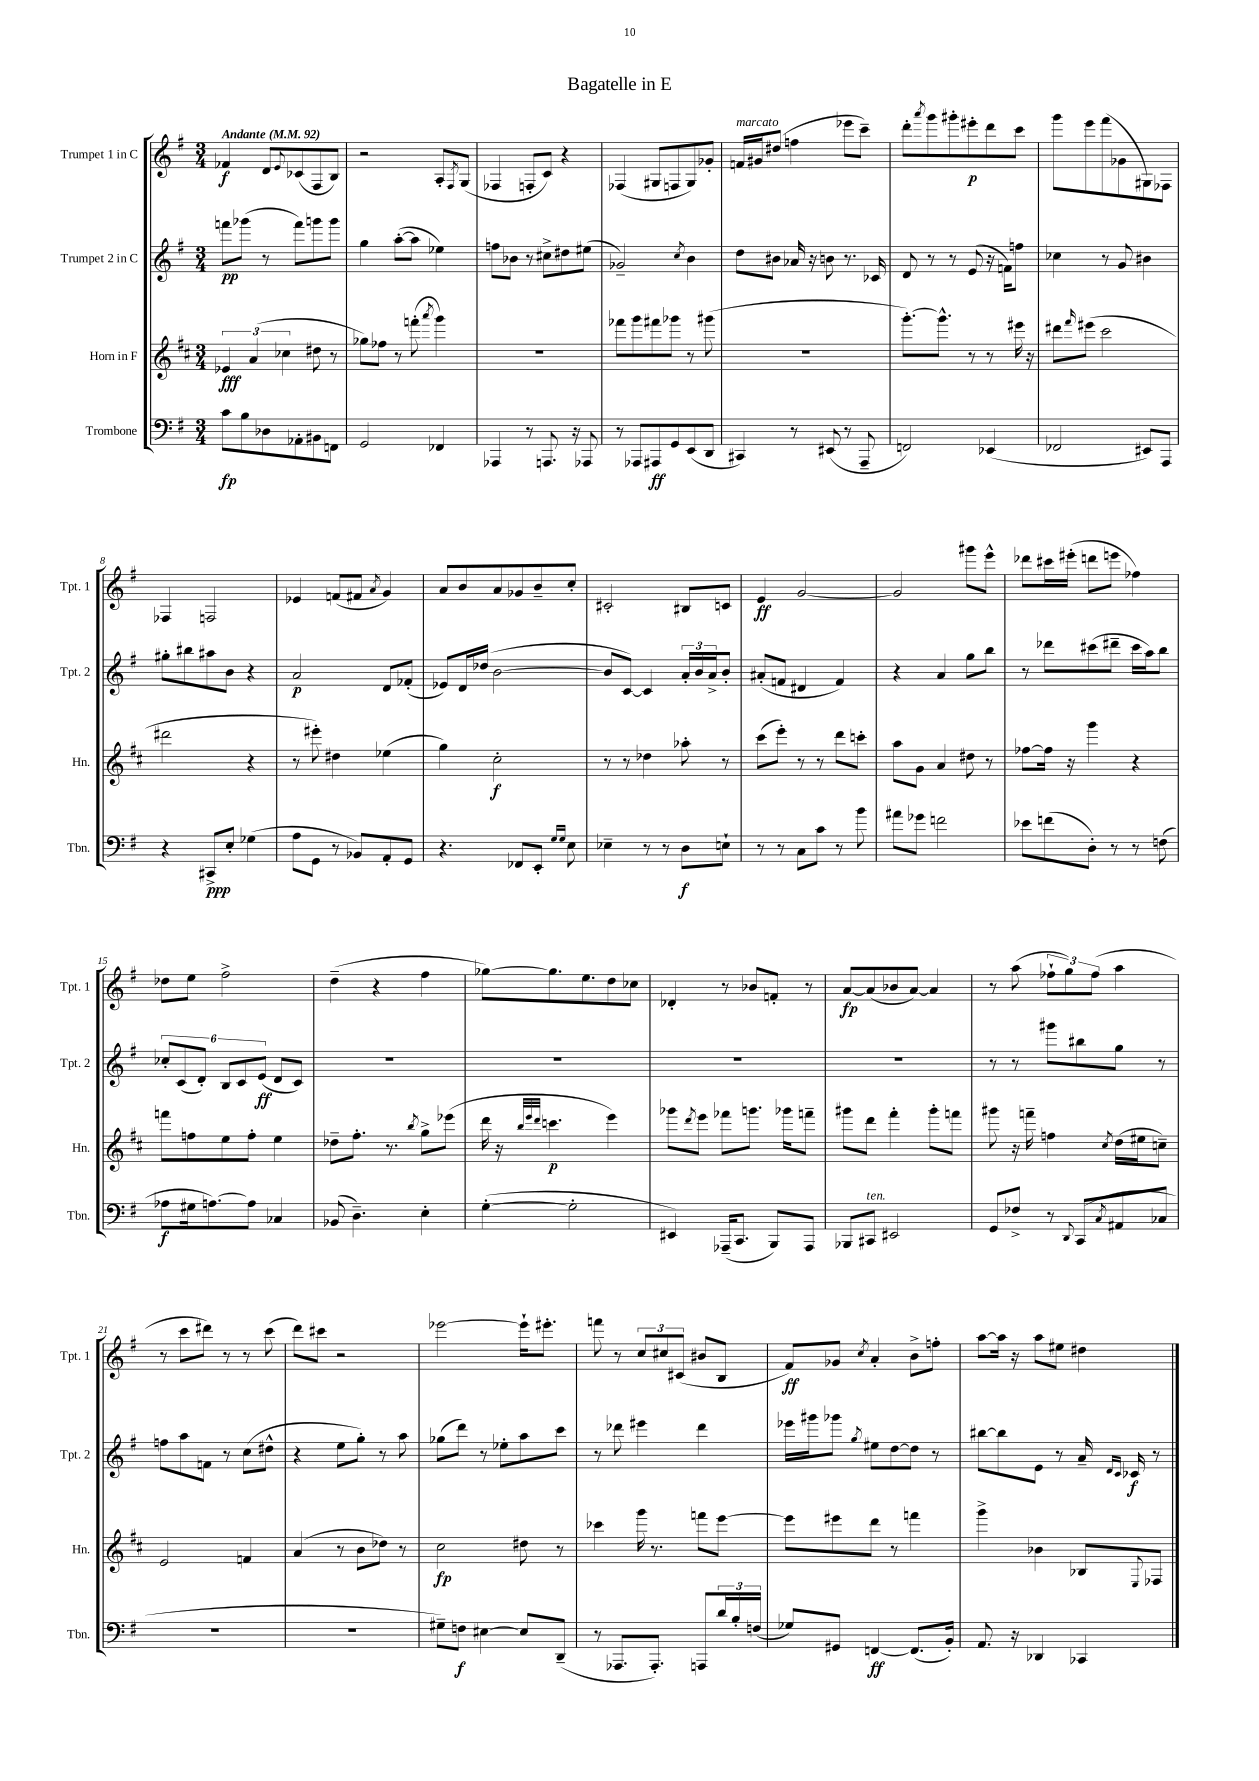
\header { title = "Bagatelle in E" }
<<
\new StaffGroup <<
\new Staff = "s0" \with { instrumentName = "Trumpet 1 in C" shortInstrumentName = "Tpt. 1" } {
    \clef treble \key g \major \numericTimeSignature \time 3/4 \tempo "Andante" 4 = 92
    fes'4\f d'8 \appoggiatura { e'8 } ces'8( fis8 b8) |
    r2 a8-. \acciaccatura { fis8 } g8( |
    fes4 f8-. c'8) r4 |
    fes4( gis8 f8 gis8) ges'8-. |
    f'16^\markup { \italic "marcato" } gis'16 dis''8( f''4 ees'''8 c'''8--) |
    d'''8-. \acciaccatura { a'''8 } g'''8 gis'''8-. eis'''8-.\p d'''8 c'''8 |
    g'''8 e'''8 fis'''8( ges'8 gis8) fes8 |
    fes4 f2 |
    ees'4 f'8( fis'8 \acciaccatura { a'8 } g'4) |
    a'8 b'8 a'8 ges'8 b'8-- c''8-. |
    cis'2-. bis8 c'8 |
    e'4\ff g'2~ |
    g'2 gis'''8 e'''8-^ |
    des'''8 cis'''16 eis'''16-.( d'''8 e'''8 fes''4) |
    des''8 e''8 fis''2-> |
    d''4--( r4 fis''4 |
    ges''8~) ges''8. e''8. d''8 ces''8 |
    des'4-. r8 bes'8 f'8-. r8 |
    a'8~\fp a'8( bes'8 a'8~) a'4 |
    r8 a''8( \tuplet 3/2 { fes''8-! g''8) fes''8( } a''4 |
    r8 c'''8 dis'''8) r8 r8 c'''8( |
    d'''8) cis'''8 r2 |
    ees'''2~ ees'''16-! eis'''8.-. |
    f'''8 r8 \tuplet 3/2 { c''8 cis''8 cis'8( } bis'8 b8 |
    fis'8\ff) ges'8 \acciaccatura { c''8 } a'4-. b'8-> f''8-. |
    a''8~ a''16 r16 a''8 eis''8 dis''4 \bar "|." |
}
\new Staff = "s1" \with { instrumentName = "Trumpet 2 in C" shortInstrumentName = "Tpt. 2" } {
    \clef treble \key g \major \numericTimeSignature \time 3/4
    f'''8\pp ges'''8( r8 f'''8) g'''8 g'''8 |
    g''4 a''8~-.( a''8 ees''4) |
    f''8 bes'8 r8 cis''8-> dis''8 eis''8( |
    ges'2--) \acciaccatura { c''8 } b'4 |
    d''8 bis'8 aes'16 r16 b'8 r8. ces'16 |
    d'8 r8 r8 e'8( r16 f'16) f''8 |
    ces''4 r8 g'8 bis'4 |
    gis''8-. bis''8 ais''8 b'8 r4 |
    a'2\p d'8 fes'8-.( |
    ees'8) d'16 des''16( b'2~ |
    b'8 c'8~) c'4 \tuplet 3/2 { a'16-. b'16 a'16-> } b'8-. |
    ais'8-.( f'8 dis'4 f'4) |
    r4 a'4 g''8 b''8 |
    r8 des'''8 cis'''8( dis'''8-- cis'''16 a''16) b''8 |
    \tuplet 6/4 { ces''8-. c'8( d'8-.) b8 c'8 e'8\ff( } d'8 c'8) |
    R2. |
    R2. |
    R2. |
    R2. |
    r8 r8 gis'''8 bis''8 g''8 r8 |
    f''8 a''8 f'8 r8 c''8( dis''8-^ |
    r4 e''8 g''8-.) r8 a''8 |
    ges''8( d'''8) r8 ees''8-. a''8 c'''8 |
    r8 des'''8 eis'''4 des'''4 |
    ees'''16 gis'''16 ges'''8 \acciaccatura { g''8 } eis''8 d''8~ d''8 r8 |
    bis''8~ bis''8 e'8 r8 a'16-- \grace { d'16 c'16 } ces'16\f r8 \bar "|." |
}
\new Staff = "s2" \with { instrumentName = "Horn in F" shortInstrumentName = "Hn." } {
    \clef treble \key d \major \numericTimeSignature \time 3/4
    \tuplet 3/2 { ees'4\fff a'4( ces''4 } dis''8 r8 |
    ges''8) fes''8 r8 f'''8-.( \acciaccatura { a'''8 } g'''4) |
    R2. |
    fes'''8 g'''8 fis'''8 ges'''8 r8 gis'''8( |
    R2. |
    g'''8.~-.) g'''8.-^ r8 r8 eis'''16 r16 |
    dis'''8 \grace { fis'''16 } eis'''8( cis'''2 |
    dis'''2 r4 |
    r8 eis'''8-.) dis''4 ees''4( |
    g''4) cis''2-.\f |
    r8 r8 des''4 aes''8-. r8 |
    cis'''8( e'''8-.) r8 r8 d'''8 c'''8-. |
    a''8 g'8 a'4 dis''8 r8 |
    fes''8~ fes''16 r16 g'''4 r4 |
    f'''8 f''8 e''8 f''8-. e''4 |
    des''8-- fis''8.-. r8. \acciaccatura { b''8 } g''8-> ees'''8( |
    d'''16 r16 \grace { b''32 e'''32 d'''32 } c'''4.\p e'''4) |
    ges'''8 \acciaccatura { d'''8 } e'''8 fes'''8 g'''8. ges'''16 f'''8-- |
    gis'''8 d'''8 fis'''4-. gis'''8-. f'''8 |
    gis'''8 r16 f'''16-- f''4 \acciaccatura { cis''8 } d''16( eis''16 c''8--) |
    e'2 f'4 |
    a'4( r8 b'8 des''8) r8 |
    cis''2\fp dis''8 r8 |
    ces'''4 g'''16 r8. f'''8 e'''8~ |
    e'''8 eis'''8 d'''8 r8 f'''4 |
    g'''4-> bes'4 bes8 \appoggiatura { e8 } fes8 \bar "|." |
}
\new Staff = "s3" \with { instrumentName = "Trombone" shortInstrumentName = "Tbn." } {
    \clef bass \key g \major \numericTimeSignature \time 3/4
    c'8\fp b8 des8 aes,8-. bis,8 f,8 |
    g,2 fes,4 |
    aes,,4 r8 a,,8. r16 aes,,8 |
    r8 aes,,8 ais,,8\ff g,8 e,8( d,8 |
    cis,4) r8 eis,8( r8 a,,8-- |
    f,2) ees,4( |
    fes,2 eis,8) a,,8 |
    r4 cis,8->\ppp e8-. ges4( |
    a8 g,8 r8 bes,8) a,8-. g,8 |
    r4. fes,8 e,8-. \grace { g16 g16 } e8 |
    ees4-- r8 r8 d8\f e8-! |
    r8 r8 c8 c'8 r8 b'8 |
    ais'8 ges'8 f'2 |
    ees'8 f'8( d8-.) r8 r8 f8( |
    aes8\f gis16 a8.~) a8 ces4 |
    bes,8( d4.--) e4-. |
    g4~-.( g2-. |
    eis,4) aes,,16--( c,8. b,,8) aes,,8 |
    bes,,8 cis,8^\markup { \italic "ten." } eis,2 |
    g,8 fes8-> r8 \appoggiatura { d,8 } c,8( \acciaccatura { c8 } ais,8 ces8 |
    R2. |
    R2. |
    gis8--) f8\f eis4~ eis8 d,8--( |
    r8 aes,,8. aes,,8.-.) a,,8 \tuplet 3/2 { d'16 b16-. f16( } |
    ges8) gis,8 f,4~\ff f,8.( b,16-.) |
    a,8. r16 des,4 ces,4 \bar "|." |
}
>>
>>
